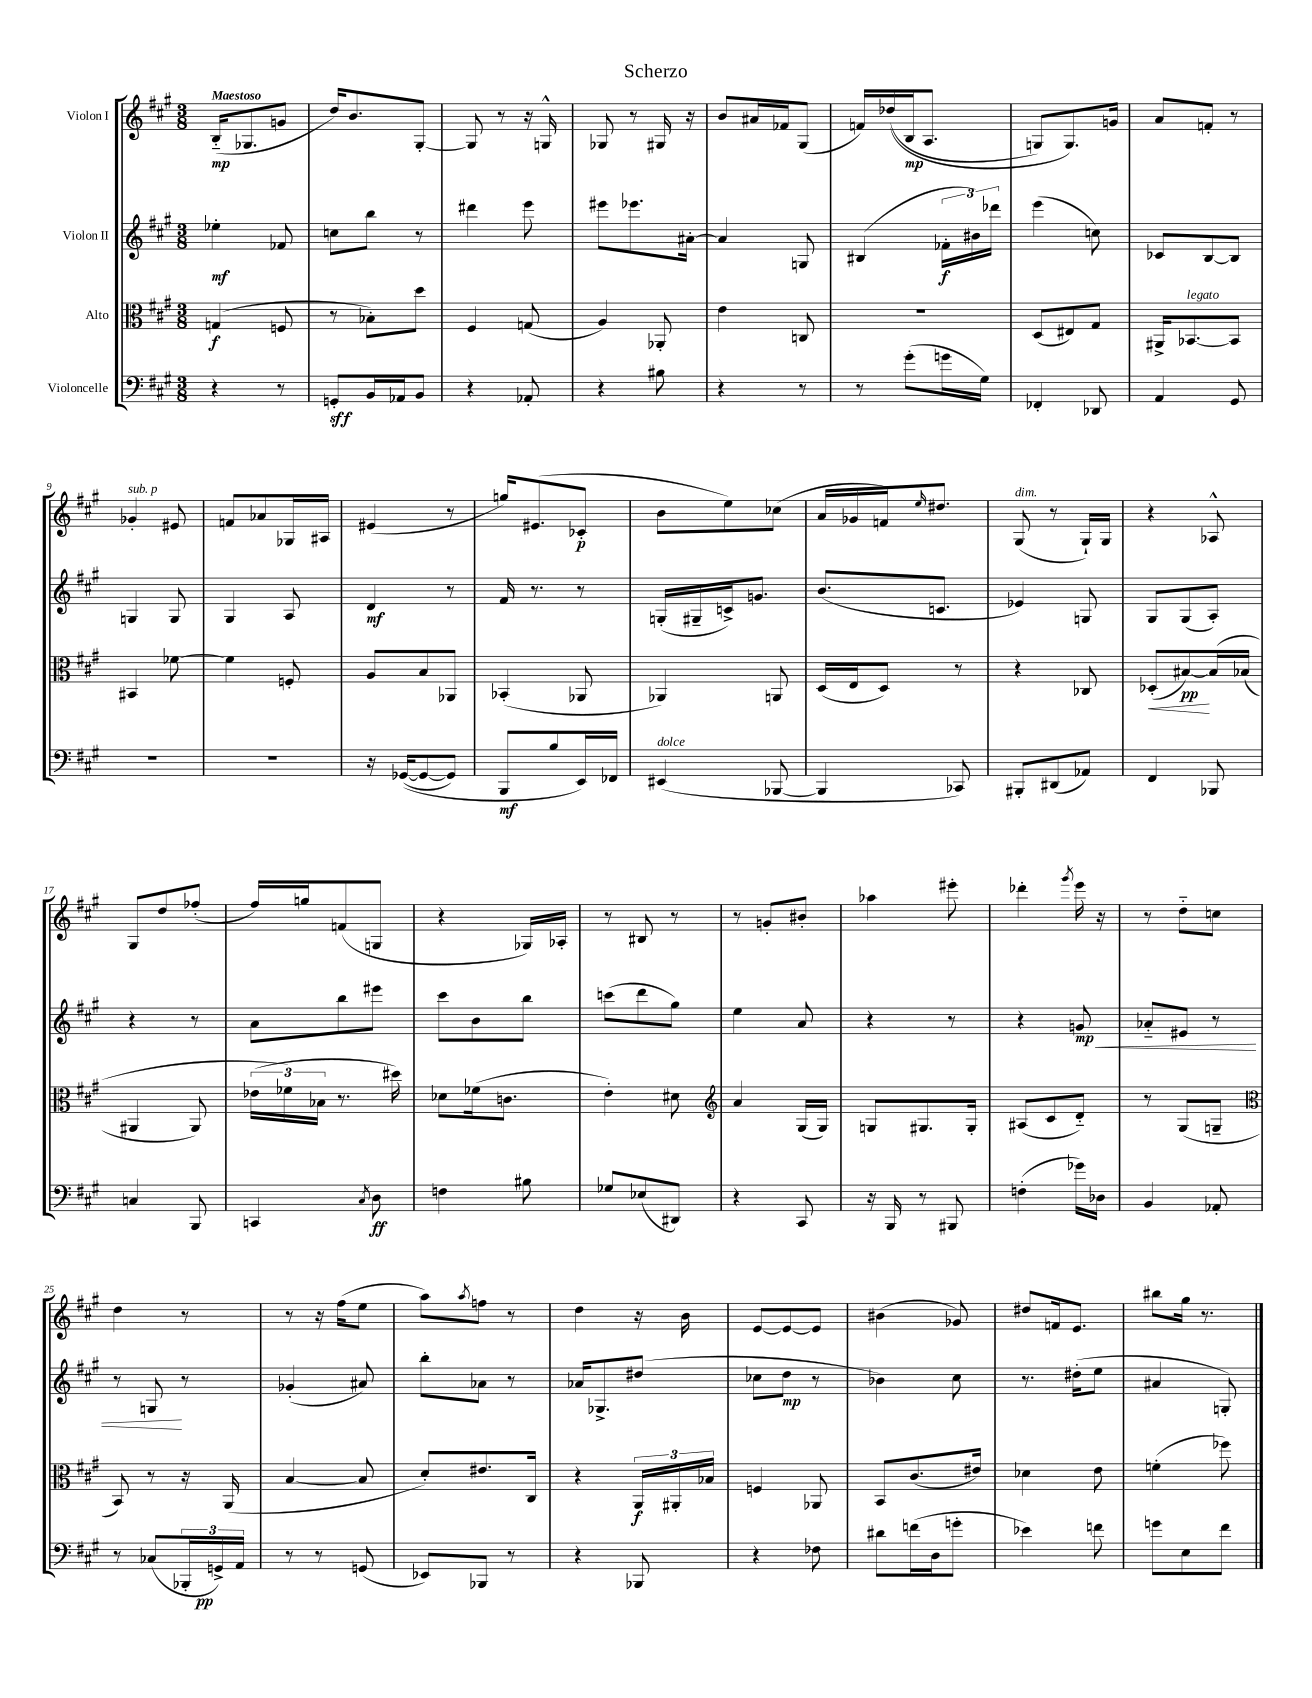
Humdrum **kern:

**kern	**dynam	**kern	**dynam	**kern	**dynam	**kern	**dynam
*part4	*part4	*part3	*part3	*part2	*part2	*part1	*part1
*staff4	*staff4	*staff3	*staff3	*staff2	*staff2	*staff1	*staff1
*I"Violoncelle	*	*I"Alto	*	*I"Violon II	*	*I"Violon I	*
*clefF4	*	*clefC3	*	*clefG2	*	*clefG2	*
*k[f#c#g#]	*	*k[f#c#g#]	*	*k[f#c#g#]	*	*k[f#c#g#]	*
*M3/8	*	*M3/8	*	*M3/8	*	*M3/8	*
=1	=1	=1	=1	=1	=1	=1	=1
!	!	!	!	!	!	!LO:TX:a:B:t=Maestoso	!
4r	.	(4Gn/	f	4ee-X'\	mf	(16B/KL	mp
.	.	.	.	.	.	8.G-X/	.
8r	.	8Fn/	.	8f-X/	.	8gn/J	.
=2	=2	=2	=2	=2	=2	=2	=2
8GGn'/L	sff	8r	.	8ccn\L	.	16dd/KL)	.
.	.	.	.	.	.	8.b/	.
16BB/L	.	8B-X'\L)	.	8bb\J	.	.	.
16AA-X/J	.	.	.	.	.	.	.
8BB/J	.	8dd\J	.	8r	.	[8G#'/J	.
=3	=3	=3	=3	=3	=3	=3	=3
4r	.	4F#/	.	4ddd#X\	.	8G#/]	.
.	.	.	.	.	.	8r	.
8AA-X'/	.	(8Gn/	.	8eee\	.	16r	.
.	.	.	.	.	.	16Gn^^/	.
=4	=4	=4	=4	=4	=4	=4	=4
4r	.	4A/)	.	8eee#X\L	.	8G-X/	.
.	.	.	.	8.eee-X\	.	8r	.
8B#X\	.	8AA-X'/	.	.	.	16G#X/	.
.	.	.	.	[16a#X'\Jk	.	16r	.
=5	=5	=5	=5	=5	=5	=5	=5
4r	.	4e\	.	4a#/]	.	8b/L	.
.	.	.	.	.	.	16a#X/L	.
.	.	.	.	.	.	16f-X/J	.
8r	.	8Cn/	.	8Gn/	.	(8G#/J	.
=6	=6	=6	=6	=6	=6	=6	=6
8r	.	4.r	.	(4B#X/	.	16fn/LL)	.
.	.	.	.	.	.	((16dd-X/	.
(8g#'\L	.	.	.	.	.	16B/J	mp
.	.	.	.	.	.	8.A/J	.
16gn\L	.	.	.	24f-X'\LL	f	.	.
.	.	.	.	24b#X\)	.	.	.
16G#\JJ)	.	.	.	.	.	.	.
.	.	.	.	24ddd-X\JJ	.	.	.
=7	=7	=7	=7	=7	=7	=7	=7
4FF-X'/	.	(8D/L	.	(4eee\	.	8Gn/L)	.
.	.	8E#X/)	.	.	.	8.G/)	.
8DD-X/	.	8G#/J	.	8ccn\)	.	.	.
.	.	.	.	.	.	16gn/Jk	.
=8	=8	=8	=8	=8	=8	=8	=8
4AA/	.	16AA#X^/KL	.	8c-X/L	.	8a/L	.
!	!	!LO:TX:a:i:t=legato	!	!	!	!	!
.	.	[8.BB-X/	.	.	.	.	.
.	.	.	.	[8B/	.	8fn'/J	.
8GG#/	.	8BB-/J]	.	8B/J]	.	8r	.
!!LO:LB:g=z
=9	=9	=9	=9	=9	=9	=9	=9
!	!	!	!	!	!	!LO:TX:a:i:t=sub. p	!
4.r	.	4BB#X/	.	4Gn/	.	4g-X'/	.
.	.	[8f-X\	.	8G/	.	8e#X/	.
=10	=10	=10	=10	=10	=10	=10	=10
4.r	.	4f-\]	.	4G#/	.	8fn/L	.
.	.	.	.	.	.	8a-X/	.
.	.	8Fn'/	.	8A/	.	16G-X/L	.
.	.	.	.	.	.	16A#X/JJ	.
=11	=11	=11	=11	=11	=11	=11	=11
16r	.	8A/L	.	4d/	mf	(4e#X/	.
(([16GG-X/KL	.	.	.	.	.	.	.
8GG-/_	.	8B/	.	.	.	.	.
8GG-/J])	.	8AA-X/J	.	8r	.	8r	.
=12	=12	=12	=12	=12	=12	=12	=12
8BBB/L	mf	(4BB-X'/	.	16f#/	.	16ggn/KL)	.
.	.	.	.	8.r	.	(8.e#X/	.
8B/	.	.	.	.	.	.	.
16EE/L)	.	8AA-X/	.	8r	.	8c-X'/J	p
16FF-X/JJ	.	.	.	.	.	.	.
=13	=13	=13	=13	=13	=13	=13	=13
!LO:TX:a:i:t=dolce	!	!	!	!	!	!	!
(4EE#X/	.	4AA-X/)	.	(16Gn'/LL	.	8b\L	.
.	.	.	.	16G#X~/	.	.	.
.	.	.	.	16cn^/J)	.	8ee\)	.
.	.	.	.	8.gn/J	.	.	.
[8BBB-X/	.	8AAn/	.	.	.	(8cc-X\J	.
=14	=14	=14	=14	=14	=14	=14	=14
4BBB-/]	.	(16D/LL	.	(8.b/L	.	16a/LL	.
.	.	16E/J	.	.	.	16g-X/	.
.	.	8D/J)	.	.	.	16fn/J)	.
.	.	.	.	.	.	16qqee/	.
.	.	.	.	8.cn/J	.	8.dd#X/J	.
8CC-X/)	.	8r	.	.	.	.	.
=15	=15	=15	=15	=15	=15	=15	=15
!	!	!	!	!	!	!LO:TX:a:i:t=dim.	!
8BBB#X'/L	.	4r	.	4e-X/)	.	(8G#/	.
(8DD#X/	.	.	.	.	.	8r	.
8AA-X/J)	.	8C-X/	.	8Gn/	.	16G#`/LL)	.
.	.	.	.	.	.	16G#/JJ	.
=16	=16	=16	=16	=16	=16	=16	=16
!	!	!	!LO:HP:b	!	!	!	!
4FF#/	.	(8D-X'/L	<	8G#/L	.	4r	.
.	.	[8B#X/)	pp	(8G#/	.	.	.
8BBB-X/	.	(16B#/L]	[	8A'/J)	.	8A-X^^/	.
.	.	(16B-X/JJ	.	.	.	.	.
!!LO:LB:g=z
=17	=17	=17	=17	=17	=17	=17	=17
4Cn/	.	4AA#X/	.	4r	.	8G#/L	.
.	.	.	.	.	.	8dd/	.
8BBB/	.	8AA#/)	.	8r	.	(8ff-X'/J	.
=18	=18	=18	=18	=18	=18	=18	=18
4CCn/	.	(24e-X\LL	.	8a\L	.	16ff#/LL)	.
.	.	24f-X\)	.	.	.	.	.
.	.	.	.	.	.	16ggn/J	.
.	.	24B-X\JJ	.	.	.	.	.
.	.	8.r	.	8bb\	.	(8fn/	.
8qC#/	.	.	.	.	.	.	.
8D\	ff	.	.	8eee#X\J	.	8Gn/J	.
.	.	16dd#X\)	.	.	.	.	.
=19	=19	=19	=19	=19	=19	=19	=19
4Fn\	.	8d-X\L	.	8ccc#\L	.	4r	.
.	.	(16f-X\k	.	8b\	.	.	.
.	.	8.cn\J	.	.	.	.	.
8B#X\	.	.	.	8bb\J	.	16G-X/LL)	.
.	.	.	.	.	.	16A-X'/JJ	.
=20	=20	=20	=20	=20	=20	=20	=20
8G-X/L	.	4e'\)	.	(8cccn\L	.	8r	.
(8E-X/	.	.	.	8ddd\	.	8B#X/	.
8DD#X/J)	.	8d#X\	.	8gg#\J)	.	8r	.
=21	=21	=21	=21	=21	=21	=21	=21
*	*	*clefG2	*	*	*	*	*
4r	.	4a/	.	4ee\	.	8r	.
.	.	.	.	.	.	8gn'/L	.
8CC#/	.	(16G#/LL	.	8a/	.	8b#X'/J	.
.	.	16G#/JJ)	.	.	.	.	.
=22	=22	=22	=22	=22	=22	=22	=22
16r	.	8Gn/L	.	4r	.	4aa-X\	.
16BBB/	.	.	.	.	.	.	.
8r	.	8.G#X/	.	.	.	.	.
8BBB#X/	.	.	.	8r	.	8eee#X'\	.
.	.	16G#'/Jk	.	.	.	.	.
=23	=23	=23	=23	=23	=23	=23	=23
(4Fn'\	.	(8A#X/L	.	4r	.	4ddd-X'\	.
.	.	8c#/	.	.	.	.	.
.	.	.	.	.	.	8qggg#/	.
!	!	!	!	!	!LO:HP:b	!	!
16g-X\LL)	.	8d/J)	.	8gn/	< mp	16eee\	.
16D-X\JJ	.	.	.	.	.	16r	.
=24	=24	=24	=24	=24	=24	=24	=24
4BB/	.	8r	.	8a-X/L	.	8r	.
.	.	(8G#/L	.	8e#X/J	.	8dd\L	.
8AA-X'/	.	8Gn~/J	.	8r	.	8ccn\J	.
!!LO:LB:g=z
=25	=25	=25	=25	=25	=25	=25	=25
*	*	*clefC3	*	*	*	*	*
8r	.	8BB/)	.	8r	.	4dd\	.
(8C-X/L	.	8r	.	8Gn/	.	.	.
24BBB-X'/L	.	16r	.	8r	[	8r	.
24GGn^/)	pp	.	.	.	.	.	.
.	.	(16AA/	.	.	.	.	.
24AA/JJ	.	.	.	.	.	.	.
=26	=26	=26	=26	=26	=26	=26	=26
8r	.	[4B/	.	(4g-X'/	.	8r	.
8r	.	.	.	.	.	16r	.
.	.	.	.	.	.	(16ff#\KL	.
(8GGn/	.	8B/]	.	8a#X/)	.	8ee\J	.
=27	=27	=27	=27	=27	=27	=27	=27
8EE-X/L)	.	8d'/L)	.	8bb'\L	.	8aa\L)	.
.	.	.	.	.	.	8qaa/	.
8BBB-X/J	.	8.e#X/	.	8a-X\J	.	8ffn\J	.
8r	.	.	.	8r	.	8r	.
.	.	16C#/Jk	.	.	.	.	.
=28	=28	=28	=28	=28	=28	=28	=28
4r	.	4r	.	16a-X/KL	.	4dd\	.
.	.	.	.	8.G-X^/	.	.	.
8BBB-X/	.	24AA/LL	f	(8dd#X/J	.	16r	.
.	.	24AA#X'/	.	.	.	.	.
.	.	.	.	.	.	16b\	.
.	.	24B-X/JJ	.	.	.	.	.
=29	=29	=29	=29	=29	=29	=29	=29
4r	.	4Fn/	.	8cc-X\L	.	[8e/L	.
.	.	.	.	8dd\J	mp	8e/_	.
8F-X\	.	8AA-X/	.	8r	.	8e/J]	.
=30	=30	=30	=30	=30	=30	=30	=30
8d#X\L	.	8BB/L	.	4b-X\)	.	(4b#X\	.
(16fn\L	.	(8.c#/	.	.	.	.	.
16D\J	.	.	.	.	.	.	.
8gn'\J	.	.	.	8cc#\	.	8g-X/)	.
.	.	16e#X/Jk)	.	.	.	.	.
=31	=31	=31	=31	=31	=31	=31	=31
4e-X\)	.	4d-X\	.	8.r	.	8dd#X/L	.
.	.	.	.	.	.	16fn/k	.
.	.	.	.	(16dd#X'\KL	.	8.e/J	.
8fn\	.	8e\	.	8ee\J	.	.	.
=32	=32	=32	=32	=32	=32	=32	=32
8gn\L	.	(4fn'\	.	4a#X/	.	8bb#X\L	.
8E\	.	.	.	.	.	16gg#\Jk	.
.	.	.	.	.	.	8.r	.
8f#\J	.	8ff-X\)	.	8Gn'/)	.	.	.
==	==	==	==	==	==	==	==
*-	*-	*-	*-	*-	*-	*-	*-
